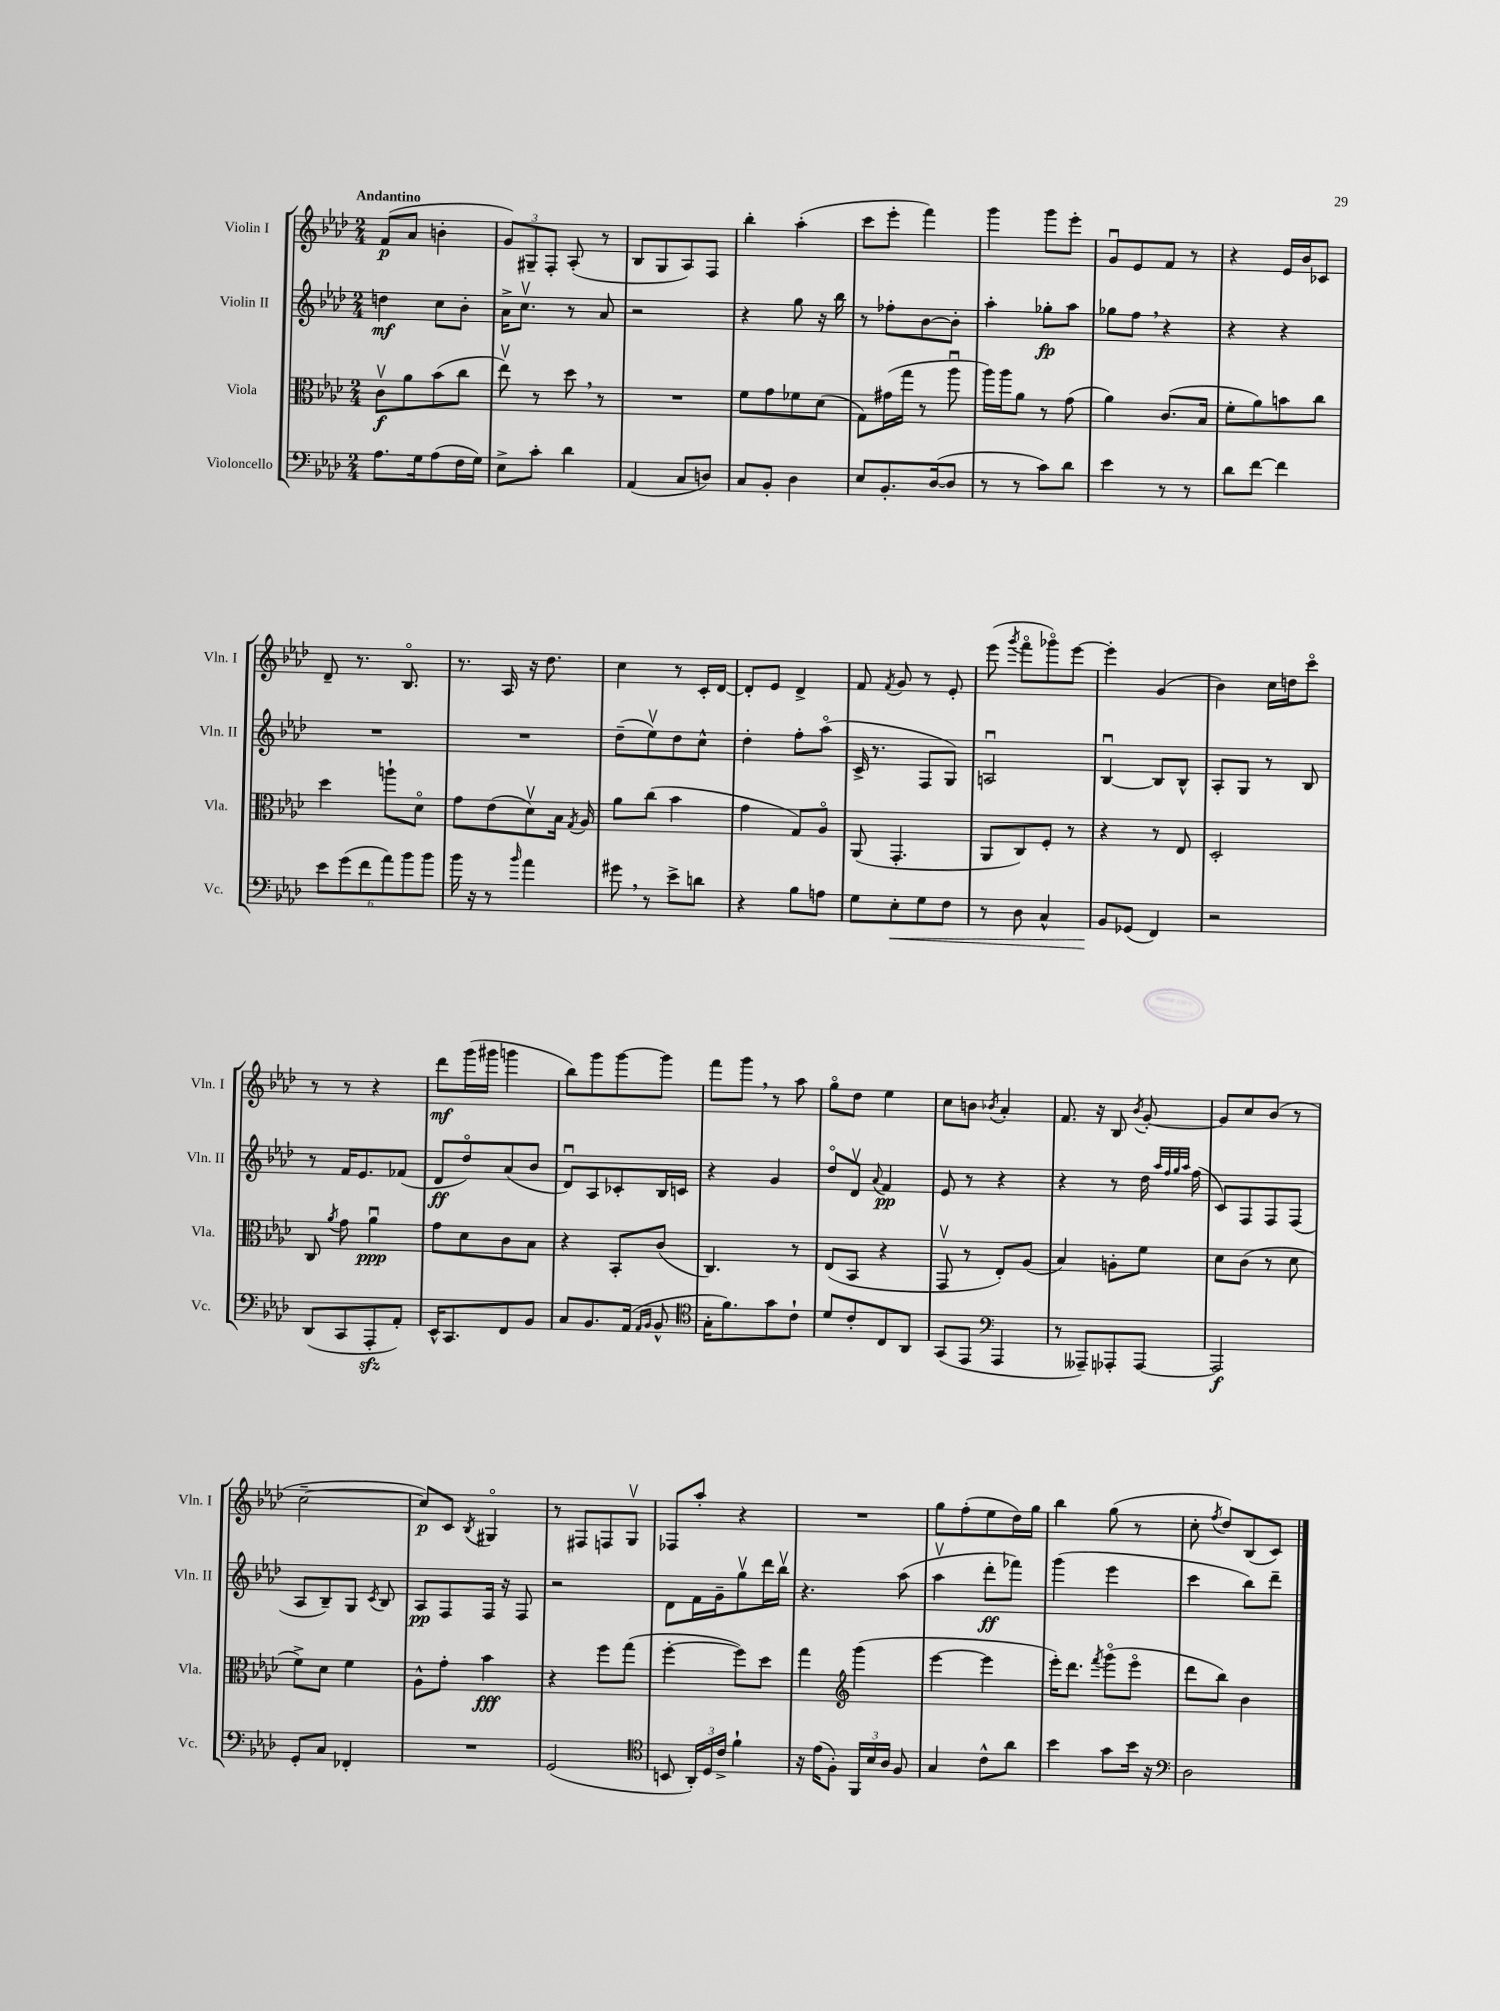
<<
\new StaffGroup <<
\new Staff = "s0" \with { instrumentName = "Violin I" shortInstrumentName = "Vln. I" } {
    \clef treble \key aes \major \numericTimeSignature \time 2/4 \tempo "Andantino"
    \autoBeamOff f'8[\p( aes'8] b'4-. |
    \tuplet 3/2 { g'8[) gis8-- f8]-. } aes8-.( r8 |
    bes8[ g8 aes8) f8] |
    bes''4-. aes''4-.( |
    c'''8[ ees'''8]-. f'''4) |
    g'''4 g'''8[ ees'''8]-. |
    g'8[\downbow ees'8 f'8] r8 |
    r4 ees'16[ bes'16 ces'8] |
    des'8-- r8. bes8.\flageolet |
    r8. aes16 r16 des''8. |
    c''4 r8 c'16[-. des'16]~ |
    des'8[-. ees'8] des'4-> |
    f'8 \acciaccatura { f'8 } g'8 r8 ees'8-. |
    ees'''8( \acciaccatura { g'''8 } f'''8[\flageolet ges'''8\flageolet) ees'''8]~ |
    ees'''4-. g'4( |
    bes'4) c''16[ d''16 c'''8]\flageolet |
    r8 r8 r4 |
    des'''8[\mf g'''16( gis'''16] g'''4 |
    bes''8[) g'''8 g'''8~ g'''8] |
    f'''8[ g'''8] \breathe r8 aes''8 |
    g''8[\flageolet des''8] ees''4 |
    c''8[ b'8] \acciaccatura { bes'8 } aes'4-. |
    f'8. r16 bes8 \acciaccatura { bes'8 } g'8~-. |
    g'8[ c''8 bes'8]( r8 |
    c''2~-- |
    c''8[\p) c'8] \acciaccatura { bes8 } gis4\flageolet |
    r8 fis8[ f8 g8]\upbow |
    fes8[ aes''8]-. r4 |
    R2 |
    g''8[ f''8-.( ees''8 des''16) g''16] |
    bes''4 g''8( r8 |
    c''8-. \acciaccatura { f''8 } des''8[) bes8( c'8]) \bar "|." |
}
\new Staff = "s1" \with { instrumentName = "Violin II" shortInstrumentName = "Vln. II" } {
    \clef treble \key aes \major \numericTimeSignature \time 2/4
    \autoBeamOff d''4\mf c''8[ bes'8]-. |
    aes'16[-> c''8.]\upbow r8 aes'8 |
    r2 |
    r4 g''8 r16 bes''16 |
    r8 fes''8[-. bes'8~ bes'8]-. |
    aes''4-. ges''8[-.\fp aes''8] |
    ges''8[ f''8] \breathe r4 |
    r4 r4 |
    R2 |
    R2 |
    des''8[--( ees''8\upbow) des''8 c''8]-^ |
    des''4-. f''8[-. aes''8]\flageolet( |
    c'16-> r8. f8[ g8]) |
    a2\downbow |
    bes4~\downbow bes8[ bes8]-^ |
    aes8[-. g8] r8 bes8 |
    r8 f'16[ ees'8. fes'8]( |
    des'8[\ff des''8\flageolet) aes'8( bes'8] |
    des'8[\downbow) aes8 ces'8-. bes16 c'16] |
    r4 g'4 |
    des''8[\flageolet des'8]\upbow \appoggiatura { aes'8 } f'4\pp |
    ees'8 r8 r4 |
    r4 r8 des''16 \grace { aes''32[ f''32 g''32 aes''32] } f''16( |
    c'8[) f8 f8 f8]( |
    aes8[ bes8--) g8] \acciaccatura { c'8 } bes8 |
    aes8[\pp f8 f16] r16 f8 |
    r2 |
    des'8[ f'16 g'16-- g''8\upbow des'''16 bes''16]\upbow |
    r4. aes''8( |
    aes''4\upbow des'''8[-.\ff fes'''8]) |
    g'''4( ees'''4 |
    c'''4 bes''8[) des'''8]-- \bar "|." |
}
\new Staff = "s2" \with { instrumentName = "Viola" shortInstrumentName = "Vla." } {
    \clef alto \key aes \major \numericTimeSignature \time 2/4
    \autoBeamOff c'8[\upbow\f aes'8 bes'8( c''8] |
    ees''8\upbow) r8 des''8 \breathe r8 |
    R2 |
    f'8[ g'8 fes'8 des'8]( |
    g8[) gis'16( g''16] r8 aes''8\downbow |
    aes''16[) aes''16 aes'8] r8 g'8( |
    aes'4) c'8.[( bes16] |
    f'8[-. aes'8) b'8 c''8] |
    des''4 a''8[-! des'8]\flageolet |
    g'8[ ees'8( des'8\upbow) bes16] \acciaccatura { g8 } aes16 |
    aes'8[ c''8]( bes'4 |
    g'4 g8[) aes8]\flageolet |
    aes,8( g,4.-. |
    aes,8[ c8) f8]-. r8 |
    r4 r8 ees8 |
    des2-. |
    c8 \acciaccatura { aes'8 } g'8 aes'4\downbow\ppp |
    g'8[ des'8 c'8 bes8] |
    r4 bes,8[-. c'8]( |
    c4.) r8 |
    ees8[( bes,8] r4 |
    g,8\upbow r8 ees8[-.) aes8]( |
    bes4) a8[-. f'8] |
    des'8[ c'8]( r8 des'8 |
    f'8[->) des'8] f'4 |
    aes8[-^ g'8]-. bes'4\fff |
    r4 f''8[ g''8]( |
    f''4~-. f''8[) des''8] |
    g''4 \clef treble g'''4( |
    ees'''4~ ees'''4 |
    ees'''16[-.) des'''8.] \acciaccatura { f'''8 } g'''8[\flageolet( ees'''8]\flageolet |
    des'''8[ bes''8]) bes'4 \bar "|." |
}
\new Staff = "s3" \with { instrumentName = "Violoncello" shortInstrumentName = "Vc." } {
    \clef bass \key aes \major \numericTimeSignature \time 2/4
    \autoBeamOff aes8.[ g16 aes8( f16 g16]) |
    ees8[-> c'8]-. des'4 |
    aes,4( c8[ d8]) |
    c8[ bes,8]-. des4 |
    ees8[ bes,8.-. des16~( des8] |
    r8 r8 c'8[) des'8] |
    ees'4 r8 r8 |
    des'8[ f'8]~ f'4 |
    \tuplet 6/4 { ees'8[ g'8( f'8 aes'8) bes'8 bes'8] } |
    bes'16 r16 r8 \grace { bes'16 } aes'4 |
    gis'8 \breathe r8 ees'8[-> d'8] |
    r4 bes8[ a8] |
    g8[ ees8-.\< g8 f8] |
    r8 des8 c4-^ |
    bes,8[\! ges,8]( f,4) |
    r2 |
    des,8[( c,8 aes,,8-.\sfz aes,8]-.) |
    ees,16[-^ c,8. f,8 bes,8] |
    c8[ bes,8. aes,16]( \grace { aes,16[ bes,16] } bes,8-^ |
    \clef tenor g16[-. f'8.) g'8 c'8]-! |
    des'8[ c'8-. c8 aes,8] |
    g,8[( ees,8] \clef bass aes,,4 |
    r8 aeses,,8[--) aes,,8-. aes,,8]~ |
    aes,,2\f |
    g,8[-. c8] fes,4-. |
    R2 |
    g,2( |
    \clef tenor b,8 \tuplet 3/2 { aes,16[-.) des16 c'16]-> } f'4-! |
    r16 ees'16[( f8]-.) \tuplet 3/2 { f,16[ bes16 aes16] } f8 |
    g4 c'8[-^ aes'8] |
    bes'4 g'8[ bes'16] r16 |
    \clef bass des2 \bar "|." |
}
>>
>>
\layout { \context { \Score \remove "Bar_number_engraver" } }
